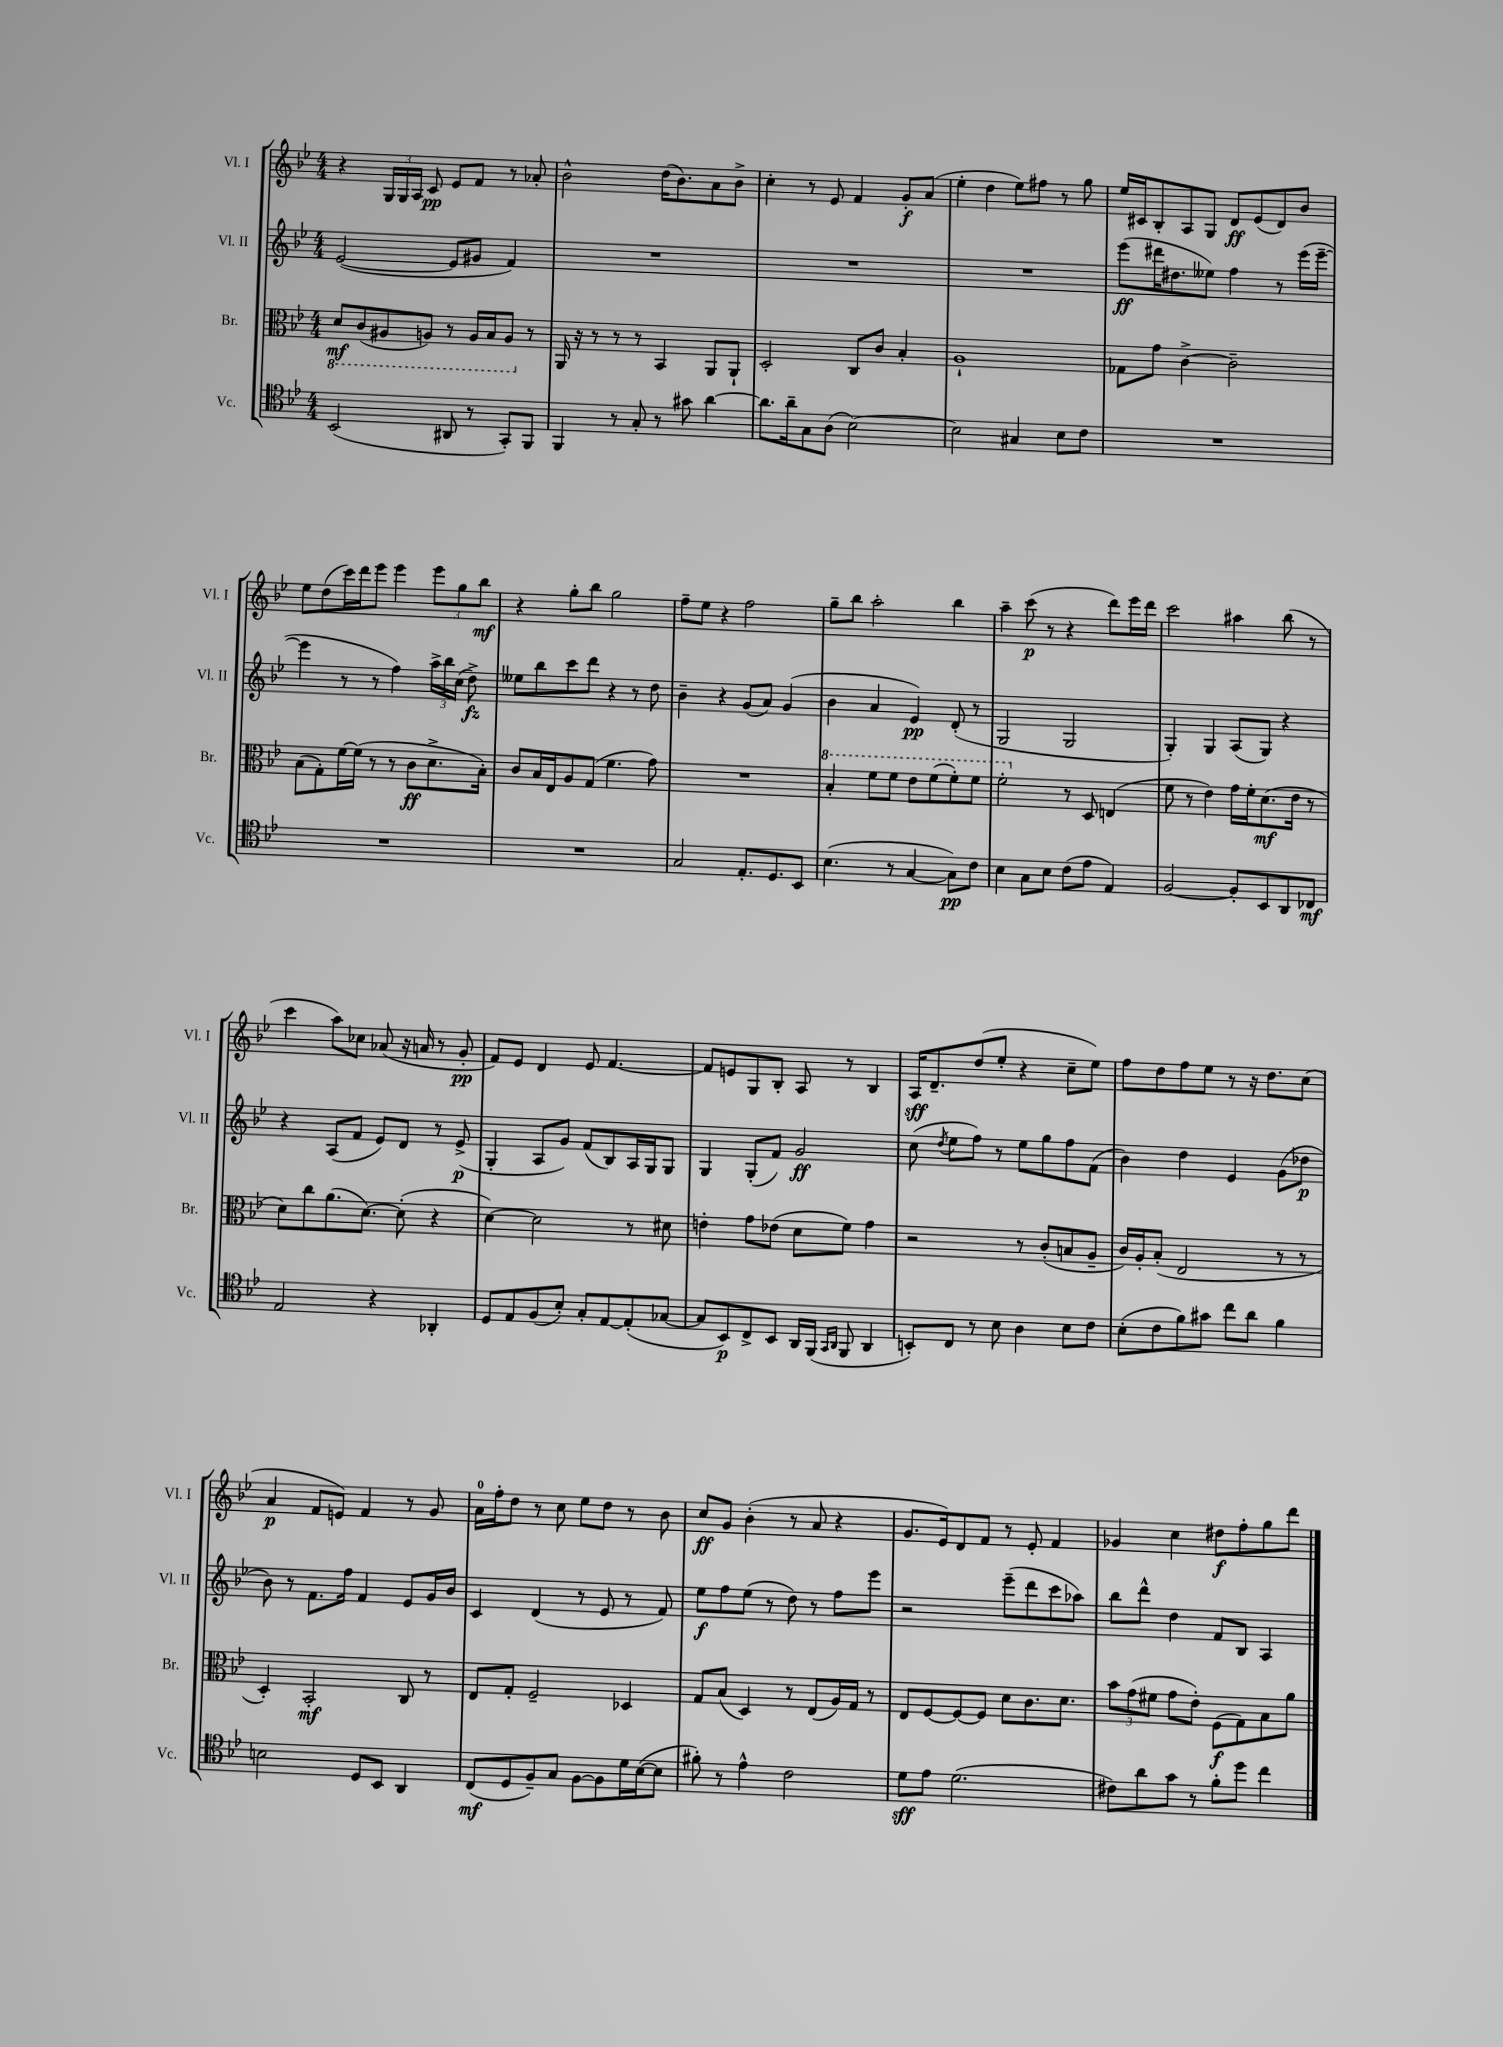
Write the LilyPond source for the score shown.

<<
\new StaffGroup <<
\new Staff = "s0" \with { instrumentName = "Vl. I" shortInstrumentName = "Vl. I" } {
    \clef treble \key bes \major \numericTimeSignature \time 4/4
    \autoBeamOff r4 \tuplet 3/2 { g16[ g16 a16] } c'8\pp ees'8[ f'8] r8 aes'8-. |
    bes'2-^ d''16[( bes'8.) a'8 bes'8]-> |
    c''4-. r8 ees'8 f'4 g'8[-.\f a'8]( |
    ees''4-. d''4 ees''8[) fis''8] r8 g''8 |
    ees''16[ cis'16 bes8-. a8 g8] d'8[\ff ees'8( d'8) bes'8] |
    ees''8[ d''8( c'''16) d'''16 ees'''8] ees'''4 \tuplet 3/2 { ees'''8[ g''8 bes''8]\mf } |
    r4 g''8[-. bes''8] g''2 |
    f''8[-- ees''8] r4 f''2 |
    g''8[-- bes''8] a''2-. bes''4 |
    a''4-- c'''8\p( r8 r4 d'''8[) ees'''16 d'''16] |
    c'''2 ais''4 bes''8( r8 |
    c'''4 a''8[) ces''8] aes'8( r16 a'16 r8 g'8-.\pp |
    f'8[) ees'8] d'4 ees'8 f'4.~ |
    f'8[ e'8 g8 bes8]-. a8 r8 bes4 |
    a16[\sff d'8.-- d''8( ees''8]-. r4 c''8[-- ees''8]) |
    f''8[ d''8 f''8 ees''8] r8 r16 d''8.[ c''8]( |
    a'4\p f'8[ e'8]) f'4 r8 g'8 |
    a'16[-0 f''16-. d''8] r8 c''8 ees''8[ d''8] r8 bes'8 |
    c''8[\ff g'8] bes'4-.( r8 a'8 r4 |
    g'8.[ ees'16) d'8 f'8] r8 ees'8-. f'4 |
    ges'4 c''4 dis''8[\f f''8-. g''8 d'''8] \bar "|." |
}
\new Staff = "s1" \with { instrumentName = "Vl. II" shortInstrumentName = "Vl. II" } {
    \clef treble \key bes \major \numericTimeSignature \time 4/4
    \autoBeamOff ees'2~( ees'8[ gis'8] f'4) |
    R1 |
    R1 |
    R1 |
    ees'''8[\ff( dis'''16 dis''8. eeses''8]) f''4 r8 ees'''16[( ees'''16]~-- |
    ees'''4 r8 r8 f''4) \tuplet 3/2 { a''16[-> bes''16 c''16]( } d''8->\fz) |
    eeses''8[ bes''8 c'''8 d'''8] r4 r8 d''8 |
    bes'4-- r4 g'8[( a'8]) g'4( |
    bes'4 a'4 ees'4\pp) d'8-.( r8 |
    g2 g2 |
    g4-.) g4 a8[( g8]) r4 |
    r4 a8[( f'8] ees'8[) d'8] r8 ees'8->\p( |
    g4-. a8[ g'8]) f'8[( bes8) a16 g16 g8] |
    g4 g8[-.( f'8]) g'2\ff |
    c''8( \acciaccatura { d''8 } ees''8[ f''8]) r8 ees''8[ g''8 f''8 f'8]( |
    bes'4) d''4 ees'4 g'8[( des''8]\p |
    bes'8) r8 f'8.[ f''16] f'4 ees'8[ g'16 bes'16] |
    c'4 d'4( r8 ees'8 r8 f'8) |
    ees''8[\f f''8 ees''8]( r8 d''8) r8 f''8[ ees'''8] |
    r2 ees'''8[--( d'''8 c'''8 aes''8]) |
    bes''8[ d'''8]-^ d''4 f'8[ bes8] a4 \bar "|." |
}
\new Staff = "s2" \with { instrumentName = "Br." shortInstrumentName = "Br." } {
    \clef alto \key bes \major \numericTimeSignature \time 4/4
    \autoBeamOff \ottava #-1 d8[\mf c8( ais,8 a,8]) r8 a,16[ bes,16 a,8] \ottava #0 r8 |
    a,16 r16 r8 r8 r8 bes,4 a,8[ a,8]-! |
    d2-. c8[ c'8] bes4-. |
    a1-! |
    ges8[ g'8] c'4~-> c'2-- |
    bes8[( g8-.) f'16~ f'16]( r8 r8 c'8[\ff d'8.-> bes16]-.) |
    c'8[ bes16 ees16 a8 g8]( f'4. g'8) |
    R1 |
    \ottava #1 bes'4-. f''8[ f''8] ees''8[ f''8( f''8-.) f''8] |
    f''2-. \ottava #0 r8 d8 e4( |
    f'8 r8 ees'4) g'16[ f'16-. d'8.\mf( ees'16] r8 |
    d'8[) c''8 a'8.( d'8.]~) d'8-.( r4 |
    d'4~) d'2 r8 dis'8 |
    e'4-. g'8[ ees'8]( d'8[ f'8]) g'4 |
    r2 r8 c'8[-.( b8 a8]-- |
    c'16[) a16-. bes8]-.( ees2 r8 r8 |
    d4-.) bes,2-.\mf c8 r8 |
    ees8[ g8]-. f2-- des4 |
    g8[ bes8]( d4) r8 ees8[( a16) g16] r8 |
    ees8[ f8~ f8~ f8] d'8[ c'8. d'8.] |
    \tuplet 3/2 { bes'8[ g'8( fis'8] } g'8[ ees'8]-.) f8[\f( g8) bes8 a'8] \bar "|." |
}
\new Staff = "s3" \with { instrumentName = "Vc." shortInstrumentName = "Vc." } {
    \clef tenor \key bes \major \numericTimeSignature \time 4/4
    \autoBeamOff bes,2( ais,8 r8 g,8[-.) f,8] |
    f,4 r8 g8-. r8 gis'8 a'4~ |
    a'8.[ a'16-- g8 a8]( bes2~) |
    bes2 gis4 bes8[ c'8] |
    R1 |
    R1 |
    R1 |
    g2 ees8.[-. d8. bes,8] |
    bes4.( r8 g4~ g8[\pp) c'8] |
    bes4 g8[ bes8] c'8[( ees'8] ees4) |
    f2~ f8[-. bes,8 a,8 ces8]\mf |
    ees2 r4 aes,4-. |
    d8[ ees8 f8( bes8]-.) g8[-. ees8~ ees8-.( ges8]~ |
    ges8[ bes,8\p) c8-> bes,8] a,16[ f,16]( \grace { g,16[ a,16] } f,8 a,4 |
    b,8[-.) c8] r8 bes8 a4 bes8[ c'8] |
    bes8[-.( c'8 f'8) gis'8] c''8[ a'8] f'4 |
    b2 d8[ bes,8] a,4 |
    c8[\mf( d8 f8--) g8] f8[~ f8 d'16 bes16~( bes8] |
    fis'8-.) r8 ees'4-^ c'2 |
    d'8[\sff ees'8] d'2.( |
    cis'8[) a'8 g'8] r8 f'8[-. d''8] c''4 \bar "|." |
}
>>
>>
\layout { \context { \Score \remove "Bar_number_engraver" } }
